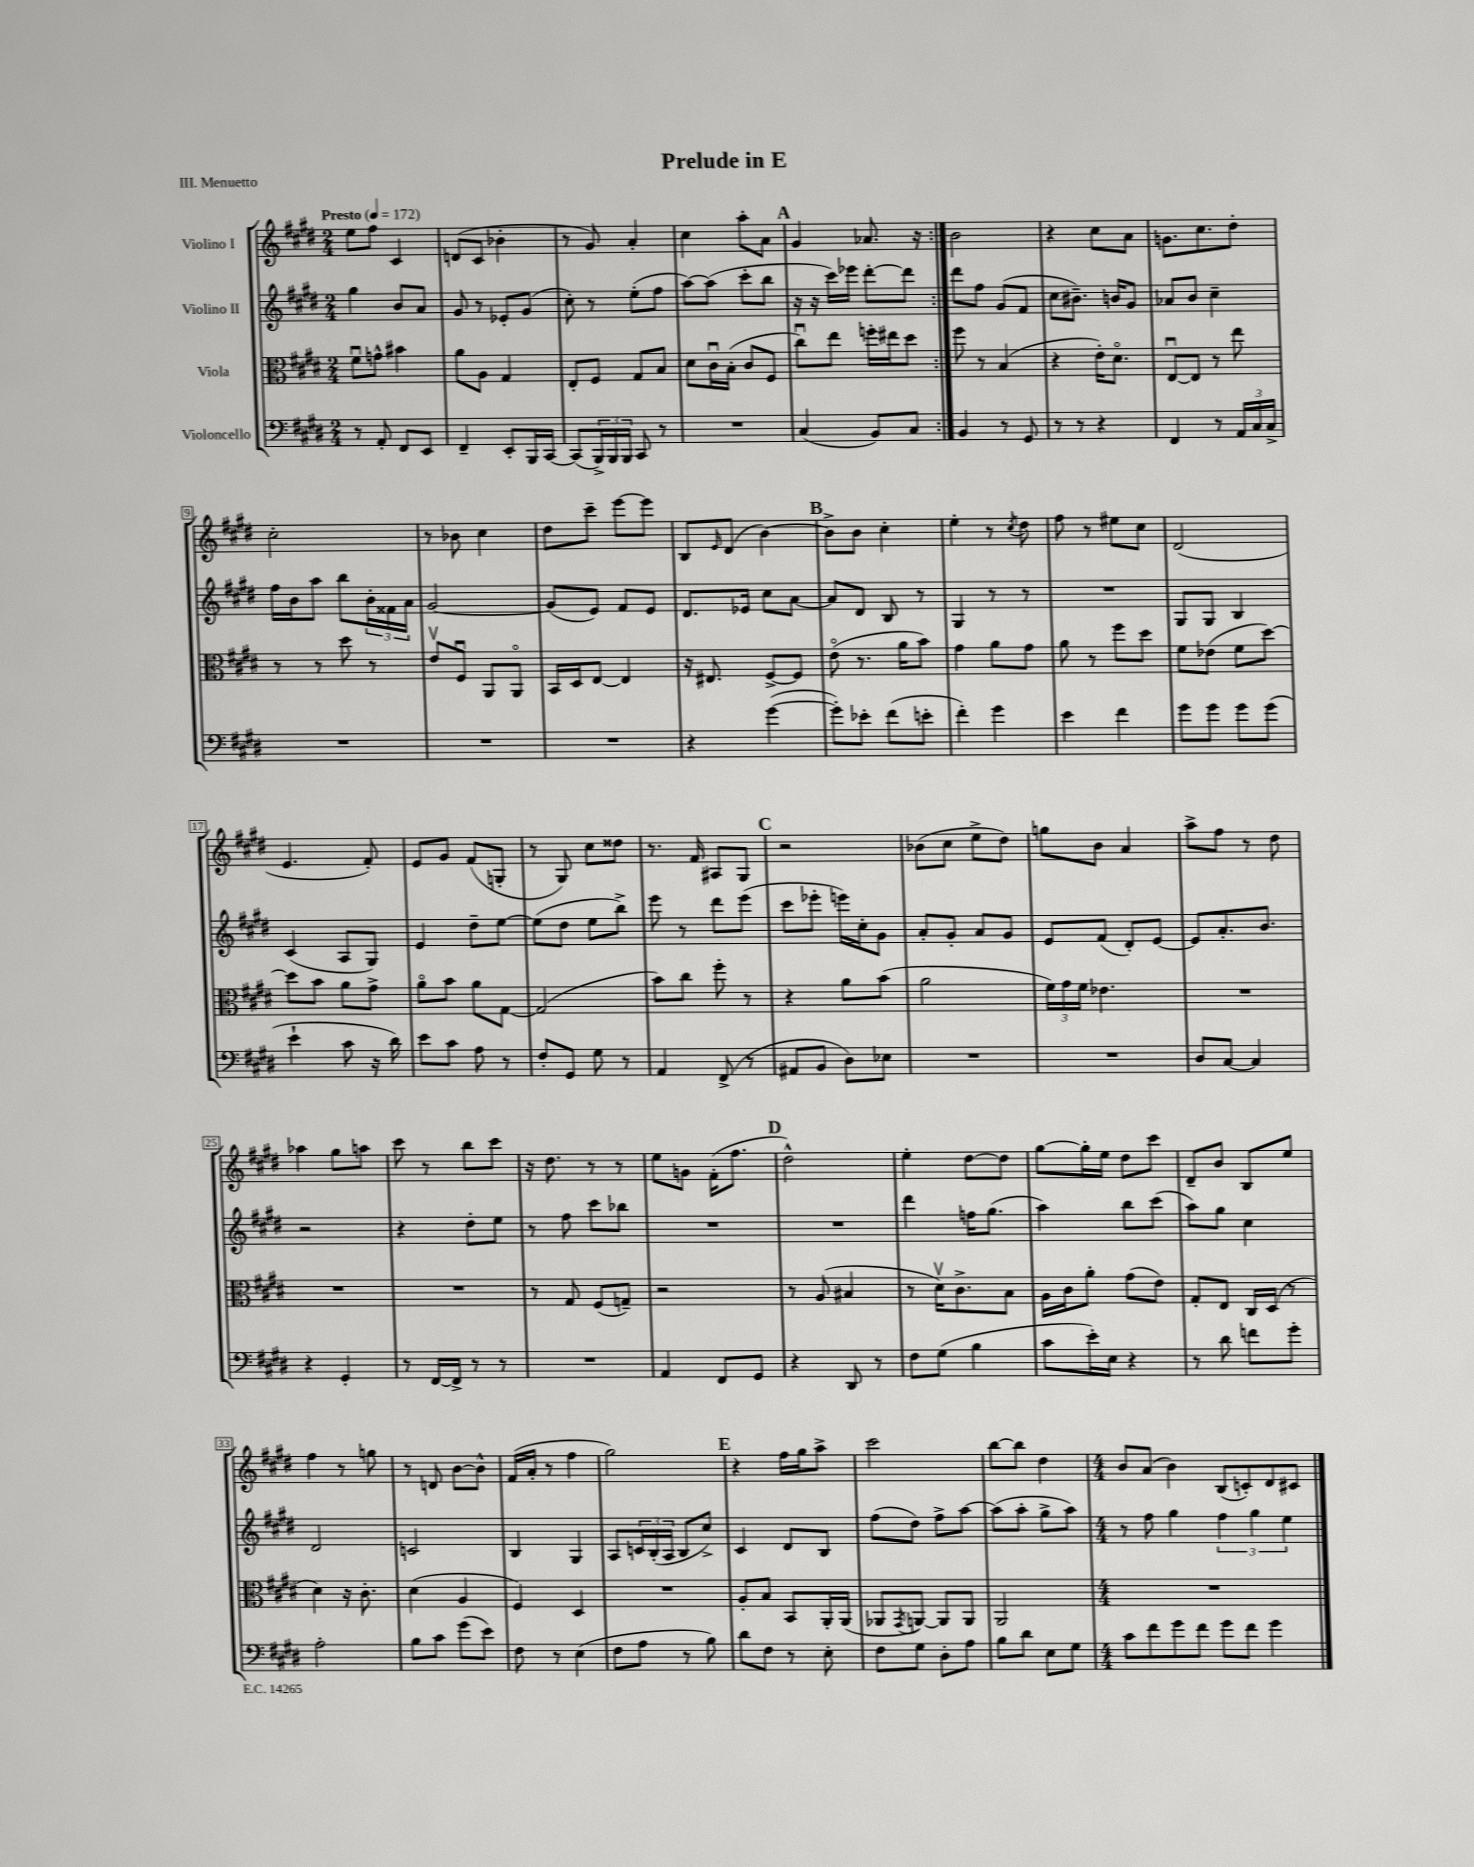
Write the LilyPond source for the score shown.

\header { title = "Prelude in E" piece = "III. Menuetto" }
<<
\new StaffGroup <<
\new Staff = "s0" \with { instrumentName = "Violino I" } {
    \clef treble \key e \major \numericTimeSignature \time 2/4 \tempo "Presto" 4 = 172
    \repeat volta 2 { e''8 fis''8 cis'4 |
    d'8( cis'8 bes'4-. |
    r8 gis'8) a'4-. |
    cis''4 a''8-. a'8 |
    \mark \markup { \bold "A" } gis'4 aes'8. r16 | }
    b'2 |
    r4 cis''8 a'8 |
    g'8. cis''8. dis''8-. |
    cis''2-. |
    r8 bes'8 cis''4 |
    dis''8 cis'''8-- e'''8~ e'''8 |
    b8 \grace { e'16 } dis'8( b'4~) |
    \mark \markup { \bold "B" } b'8-> b'8 cis''4-. |
    e''4-. r8 \acciaccatura { cis''8 } dis''8 |
    fis''8 r8 eis''8 cis''8 |
    dis'2( |
    e'4. fis'8-.) |
    e'8 gis'8 fis'8( g8-. |
    r8 gis8) cis''8 disis''8 |
    r8. fis'16 ais8 gis8 |
    \mark \markup { \bold "C" } r2 |
    bes'8( cis''8 e''8-> dis''8) |
    g''8 b'8 a'4 |
    a''8-> fis''8 r8 dis''8 |
    aes''4 gis''8 a''8 |
    cis'''8 r8 b''8 cis'''8 |
    r16 dis''8. r8 r8 |
    e''8 g'8 fis'16-.( fis''8. |
    \mark \markup { \bold "D" } dis''2-^) |
    e''4-. dis''8~ dis''8 |
    gis''8~ gis''16-. e''16 dis''8 cis'''8 |
    dis'8-- b'8 b8 e''8 |
    fis''4 r8 g''8 |
    r8 d'8 b'8~ b'8-^ |
    fis'16( a'16-. r8 fis''4 |
    gis''2) |
    \mark \markup { \bold "E" } r4 fis''16 gis''16 a''8-> |
    cis'''2 |
    b''8~ b''8 dis''4 |
    \numericTimeSignature \time 4/4 b'8 a'8( b'4) b8( c'8-.) dis'8 cis'8 \bar "|." |
}
\new Staff = "s1" \with { instrumentName = "Violino II" } {
    \clef treble \key e \major \numericTimeSignature \time 2/4
    \repeat volta 2 { gis''4 b'8 a'8 |
    gis'8 r8 ees'8-. gis'8( |
    cis''8-.) r8 e''8-.( fis''8 |
    a''8~) a''8( cis'''8-. b''8 |
    \mark \markup { \bold "A" } r16 r16 cis'''16) ees'''16 dis'''8~-. dis'''8 | }
    dis'''8 fis''8 gis'8( fis'8 |
    cis''8 bis'8.--) b'16 gis'8 |
    aes'8 b'8 cis''4-- |
    fis''16 b'16 a''8 b''8 \tuplet 3/2 { b'16-. fisis'16 a'16 } |
    gis'2~ |
    gis'8( e'8) fis'8 e'8 |
    dis'8. ees'16 cis''8 a'8~ |
    \mark \markup { \bold "B" } a'8 dis'8 b8 r8 |
    gis4 r8 r8 |
    R2 |
    gis8 gis8 b4 |
    cis'4( a8 gis8) |
    e'4 dis''8-- e''8~ |
    e''8( dis''8 e''8 b''8->) |
    e'''8 r8 dis'''8 e'''8( |
    \mark \markup { \bold "C" } cis'''8 ees'''8-. e'''16) cis''16-. gis'8 |
    a'8-. gis'8-. a'8 gis'8 |
    e'8 fis'8( dis'8-.) e'8~ |
    e'8 a'8.-. b'8. |
    r2 |
    r4 dis''8-. e''8 |
    r8 fis''8 cis'''8 bes''8 |
    R2 |
    \mark \markup { \bold "D" } R2 |
    dis'''4 f''16 gis''8.( |
    a''4) b''8 cis'''8( |
    a''8) gis''8 cis''4 |
    dis'2 |
    c'2 |
    b4 gis4 |
    a8 \tuplet 3/2 { c'16 b16-.( a16 } b8 cis''8->) |
    \mark \markup { \bold "E" } cis'4 dis'8 b8 |
    fis''8( dis''8) fis''8-> a''8~ |
    a''8( a''8-. gis''8-> a''8) |
    \numericTimeSignature \time 4/4 r8 fis''8 gis''4 \tuplet 3/2 { fis''4 gis''4 e''4 } \bar "|." |
}
\new Staff = "s2" \with { instrumentName = "Viola" } {
    \clef alto \key e \major \numericTimeSignature \time 2/4
    \repeat volta 2 { fis'8\downbow g'8-^ bis'4 |
    a'8 a8 gis4 |
    e8-. fis8 gis8 b8 |
    dis'8 cis'16\downbow b16-.( cis'8 fis8 |
    \mark \markup { \bold "A" } cis''8\downbow) e''8 f''16-. eis''16 dis''8 | }
    fis''8 r8 b4( |
    r4 e'16-.) dis'8.\flageolet |
    e8~\downbow e8 r8 e''8 |
    r8 r8 dis''8 r8 |
    e'8\upbow fis8\downbow a,8 a,8\flageolet |
    b,16 dis16 e8~ e4 |
    r16 eis8. fis8~-> fis8 |
    \mark \markup { \bold "B" } e'8\flageolet( r8. a'16 b'8) |
    gis'4 a'8 gis'8 |
    a'8 r8 fis''8 dis''8 |
    fis'8 ees'8( fis'8 dis''8~) |
    dis''8 b'8 a'8 gis'8-> |
    a'8\flageolet b'8 a'8 gis8~ |
    gis2( |
    b'8) cis''8 fis''8-. r8 |
    \mark \markup { \bold "C" } r4 a'8 b'8( |
    a'2 |
    \tuplet 3/2 { fis'16) gis'16 fis'16 } ees'4. |
    R2 |
    R2 |
    R2 |
    r8 gis8 fis8( g8--) |
    r2 |
    \mark \markup { \bold "D" } r8 a8( bis4 |
    r8 dis'16\upbow) cis'8.-> b8 |
    a16 cis'16 a'8-. gis'8( e'8) |
    gis8-. e8 cis16 dis16( r8 |
    dis'4) r16 cis'8.-. |
    dis'4( a4 |
    fis4) dis4 |
    R2 |
    \mark \markup { \bold "E" } a8-. b8 b,8 a,16-. a,16( |
    aes,8 \acciaccatura { gis,8 } a,8~) a,8 a,8 |
    a,2 |
    \numericTimeSignature \time 4/4 R1 \bar "|." |
}
\new Staff = "s3" \with { instrumentName = "Violoncello" } {
    \clef bass \key e \major \numericTimeSignature \time 2/4
    \repeat volta 2 { r8 a,8-. fis,8 e,8 |
    fis,4-- e,8-. b,,16 cis,16~ |
    cis,8( \tuplet 3/2 { b,,16->) b,,16 b,,16 } cis,8 r8 |
    R2 |
    \mark \markup { \bold "A" } cis4( b,8) cis8 | }
    b,4 r8 gis,8 |
    r8 r8 r4 |
    fis,4 r8 \tuplet 3/2 { a,16 cis16 cis16-> } |
    R2 |
    R2 |
    R2 |
    r4 gis'4~( |
    \mark \markup { \bold "B" } gis'8-.) ees'8-. fis'8( e'8-. |
    fis'4-.) gis'4 |
    e'4 fis'4 |
    gis'8 gis'8 gis'8 gis'8( |
    e'4-! cis'8 r16 dis'16) |
    e'8 cis'8 a8 r8 |
    fis8-. gis,8 gis8 r8 |
    a,4 fis,8->( r8 |
    \mark \markup { \bold "C" } ais,8 b,8 dis8) ees8 |
    R2 |
    R2 |
    dis8 cis8~ cis4 |
    r4 gis,4-. |
    r8 fis,16~ fis,16-> r8 r8 |
    R2 |
    a,4 fis,8 gis,8 |
    \mark \markup { \bold "D" } r4 dis,8 r8 |
    fis8 gis8( b4 |
    cis'8 e'16-.) e16 r4 |
    r8 dis'8 f'8 gis'8-. |
    a2-. |
    b8 cis'8 gis'8( e'8) |
    fis8 r8 e4( |
    fis8 a8 r8 b8) |
    \mark \markup { \bold "E" } dis'8 fis8 r8 e8-. |
    fis8 gis8 dis8-. a8 |
    b8 dis'8 e8 gis8 |
    \numericTimeSignature \time 4/4 cis'8 fis'8 gis'8 fis'8 gis'8 fis'8 gis'4 \bar "|." |
}
>>
>>
\layout { \context { \Score \override BarNumber.stencil = #(make-stencil-boxer 0.1 0.3 ly:text-interface::print) } }
